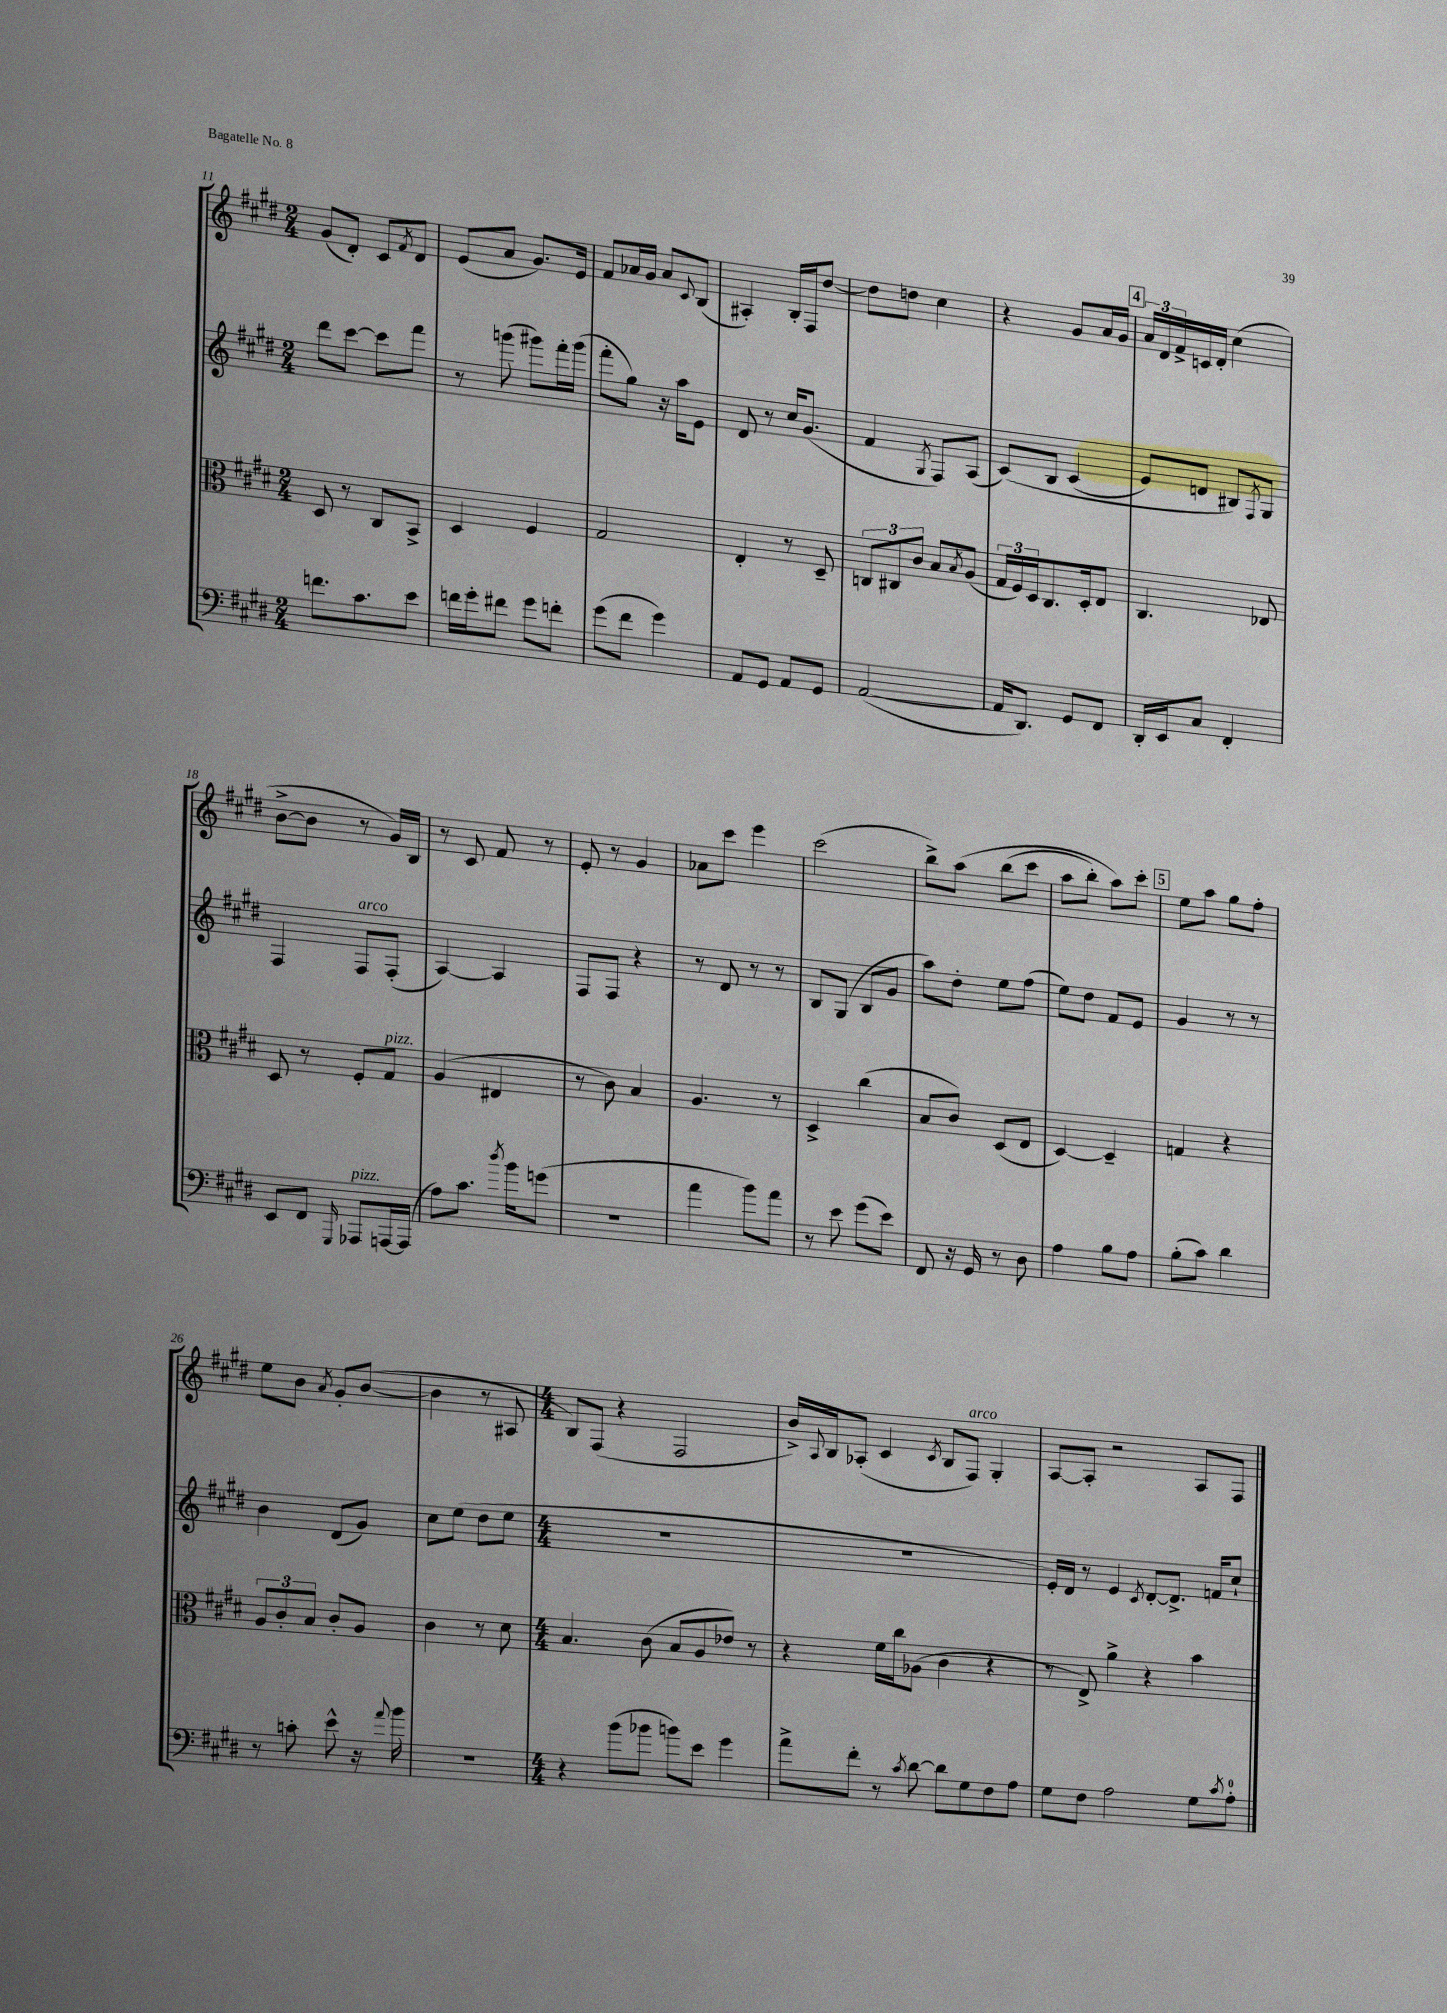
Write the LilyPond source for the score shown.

<<
\new StaffGroup <<
\new Staff = "s0" {
    \clef treble \key e \major \numericTimeSignature \time 2/4
    gis'8( dis'8-.) cis'8 \acciaccatura { fis'8 } dis'8 |
    e'8( a'8 gis'8.) e'16 |
    fis'8 aes'16 gis'16 aes'8 \appoggiatura { cis'8 } b8( |
    ais4-.) b16-. fis16 dis''8~ |
    dis''8 d''8 cis''4 |
    r4 gis'8 a'16 gis'16 |
    \mark \markup { \box "4" } \tuplet 3/2 { a'16 dis'16 fis'16-> } c'16 dis'16-. cis''4( |
    b'8~-> b'8 r8 gis'16) b16 |
    r8 cis'8 fis'8 r8 |
    e'8-. r8 gis'4 |
    aes'8 cis'''8 e'''4 |
    cis'''2( |
    b''8->) a''8\( b''8( cis'''8 |
    a''8 b''8-.) a''8\) cis'''8-. |
    \mark \markup { \box "5" } e''8 a''8 gis''8 fis''8-. |
    e''8 b'8 \acciaccatura { a'8 } gis'8-. b'8~( |
    b'4 r8 ais8 |
    \numericTimeSignature \time 4/4 b8) fis8( r4 fis2 |
    b'16->) \appoggiatura { a8 } b16 aes8-.( cis'4 \acciaccatura { cis'8 } b8 fis8^\markup { \italic "arco" }) gis4-. |
    a8~ a8-. r2 a8 fis8 \bar "|." |
}
\new Staff = "s1" {
    \clef treble \key e \major \numericTimeSignature \time 2/4
    dis'''8 cis'''8~ cis'''8 fis'''8 |
    r8 g'''8( gis'''8) fis'''16-. gis'''16( |
    fis'''8-. gis''8) r16 a''16 e'8 |
    dis'8 r8 cis''16 gis'8.( |
    fis'4 \acciaccatura { gis8 } fis8) a8( |
    cis'8)\( b8 cis'4( |
    \mark \markup { \box "4" } e'8) d'8 bis8\) \acciaccatura { fis8 } gis8 |
    fis4 fis8^\markup { \italic "arco" } fis8-.( |
    a4~) a4 |
    fis8 fis8 r4 |
    r8 dis'8 r8 r8 |
    b8 gis8( b8 gis'8 |
    a''8) dis''8-. e''8 fis''8( |
    e''8) dis''8 fis'8 e'8 |
    \mark \markup { \box "5" } gis'4 r8 r8 |
    b'4 dis'8( gis'8) |
    cis''8 e''8( dis''8 e''8 |
    \numericTimeSignature \time 4/4 R1 |
    R1 |
    e'16-.) dis'16 r8 e'4 \acciaccatura { cis'8 } dis'8~-. dis'8.-> f'16 cis''8-! \bar "|." |
}
\new Staff = "s2" {
    \clef alto \key e \major \numericTimeSignature \time 2/4
    dis8 r8 cis8 b,8-> |
    dis4 fis4 |
    gis2 |
    e4-. r8 dis8-- |
    \tuplet 3/2 { c8 cis8 cis'8 } b8 \acciaccatura { b8 } a8( |
    \tuplet 3/2 { gis16 fis16) dis16 } cis8. dis16-. e8 |
    \mark \markup { \box "4" } cis4. ees8 |
    dis8 r8 fis8-. gis8^\markup { \italic "pizz." } |
    a4( eis4 |
    r8 cis'8) b4 |
    a4. r8 |
    dis4-> cis''4( |
    b8 cis'8) dis8( e8 |
    dis4~) dis4-- |
    \mark \markup { \box "5" } g4 r4 |
    \tuplet 3/2 { a8 cis'8-. b8 } cis'8-. a8 |
    cis'4 r8 dis'8 |
    \numericTimeSignature \time 4/4 b4. cis'8( b8 a8 ees'8) r8 |
    r4 fis'16 cis''16 aes8( cis'4 r4 |
    r8 e8->) a'4-> r4 b'4 \bar "|." |
}
\new Staff = "s3" {
    \clef bass \key e \major \numericTimeSignature \time 2/4
    f'8. cis'8. e'8 |
    f'16 gis'16-. fis'8 gis'8 f'8-. |
    gis'8( fis'8 gis'4) |
    a,8 gis,8 a,8 gis,8 |
    a,2~( |
    a,16 dis,8.) gis,8 fis,8 |
    \mark \markup { \box "4" } dis,16-. e,16 cis8 fis,4-. |
    e,8 fis,8 \grace { gis,,16 } aes,,8^\markup { \italic "pizz." } a,,16~ a,,16( |
    a8) cis'8. \acciaccatura { dis''8 } b'16 g'8( |
    r2 |
    a'4 b'8) a'8 |
    r8 e'8 gis'8( e'8) |
    fis,8 r16 gis,16 r8 dis8 |
    a4 b8 a8 |
    \mark \markup { \box "5" } b8-.( cis'8) dis'4 |
    r8 c'8-. e'8-^ r16 \appoggiatura { a'8 } b'16 |
    R2 |
    \numericTimeSignature \time 4/4 r4 b'8( bes'8 b'8) e'8 gis'4 |
    a'8-> fis'8-. r8 \acciaccatura { cis'8 } dis'8~ dis'8 gis8 fis8 a8 |
    gis8 fis8 a2 gis8 \acciaccatura { cis'8 } a8-0-. \bar "|." |
}
>>
>>
\layout { \context { \Score currentBarNumber = #11 } }
